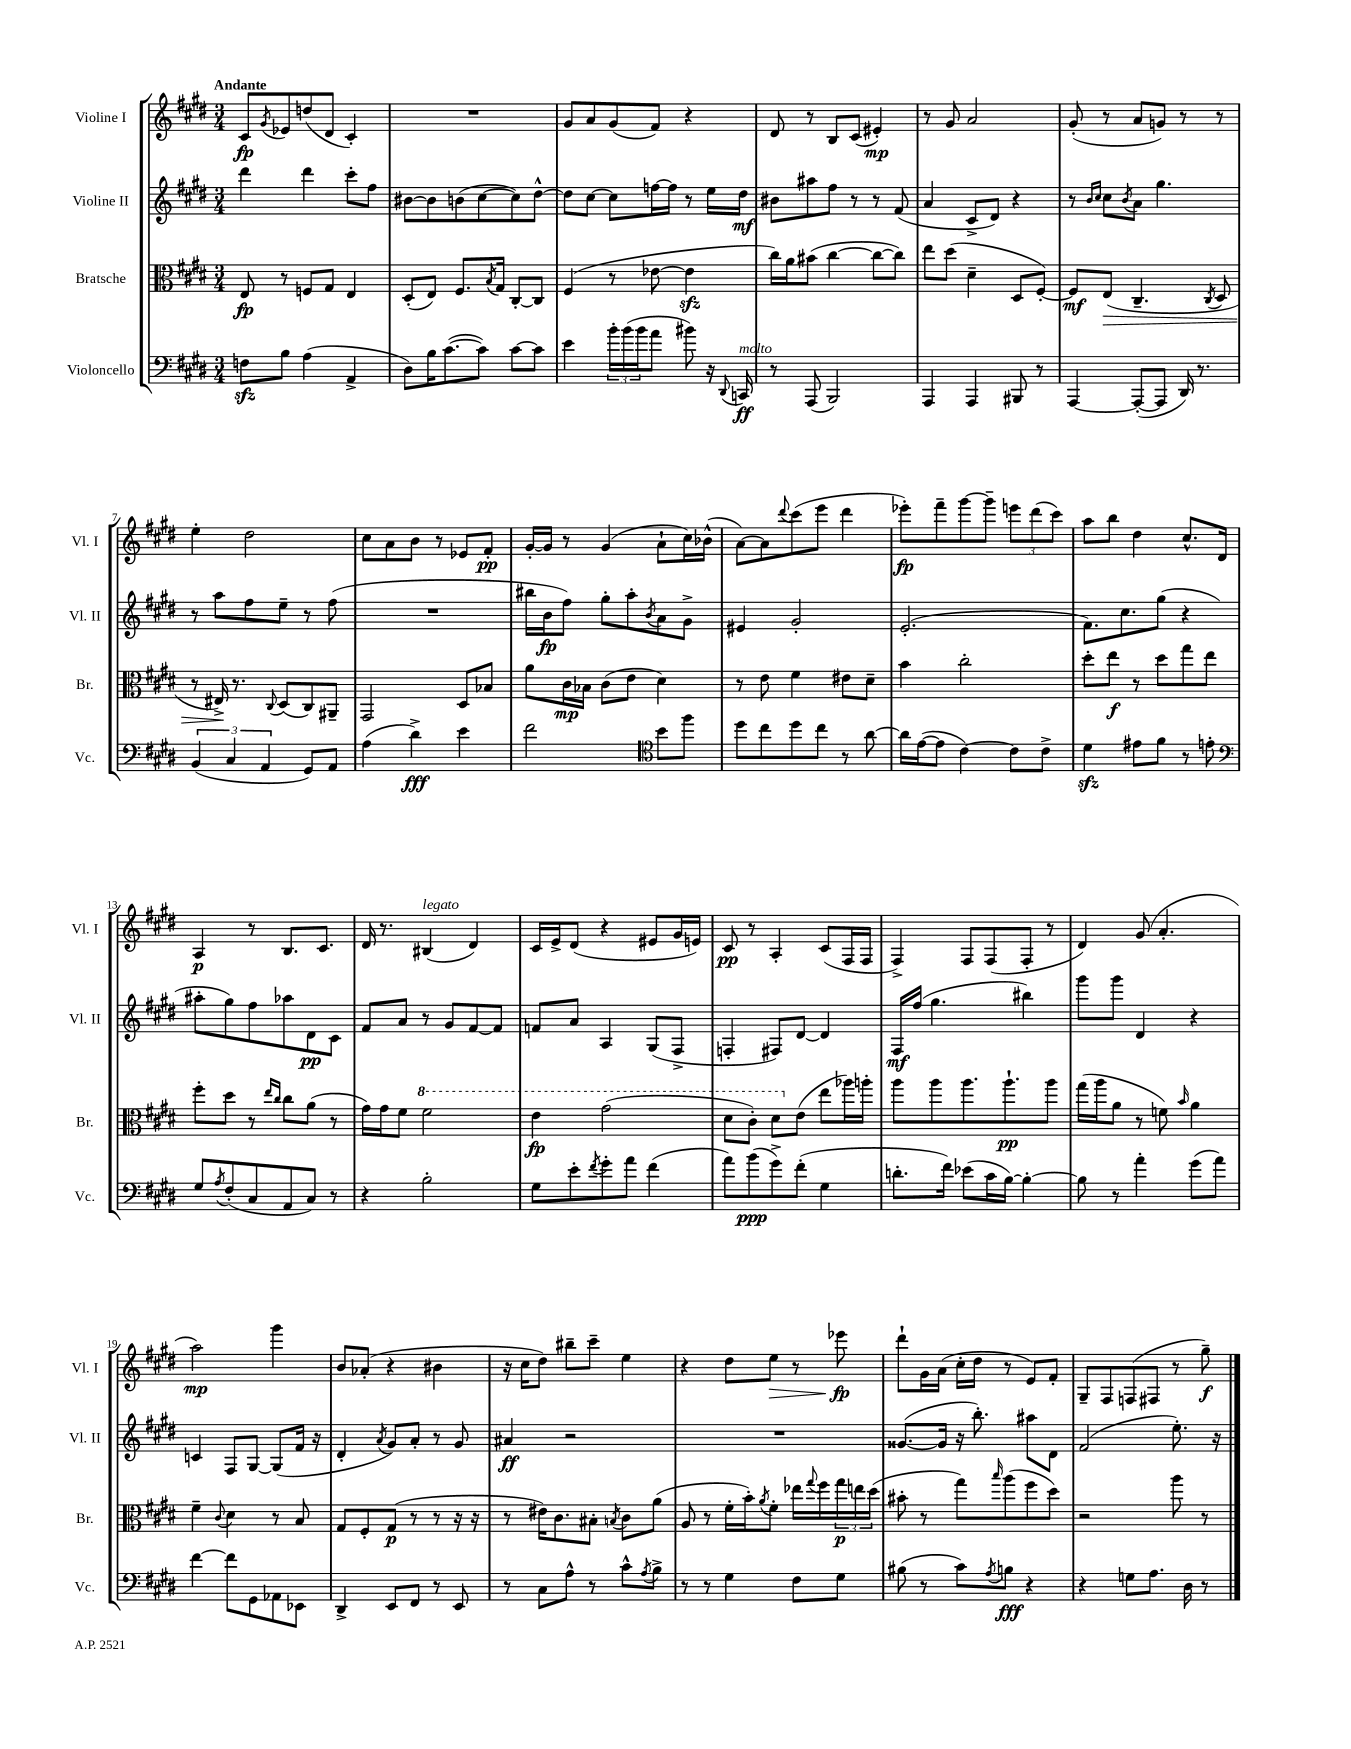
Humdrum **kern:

**kern	**kern	**kern	**kern
*staff4	*staff3	*staff2	*staff1
*clefF4	*clefC3	*clefG2	*clefG2
*k[f#c#g#d#]	*k[f#c#g#d#]	*k[f#c#g#d#]	*k[f#c#g#d#]
*M3/4	*M3/4	*M3/4	*M3/4
8F	8E	4ddd#	8c#
.	.	.	8qg#
8B	8r	.	8e-
(4A	8F	4ddd#	(8dd
.	8G#	.	8d#
4AA^	4E	8ccc#'	4c#')
.	.	8ff#	.
=	=	=	=
8D#)	(8D#'	[8b#	2.r
16B	8E)	8b#]	.
([8.c#	.	.	.
.	8.F#	(8b	.
8c#])	.	[8cc#	.
.	8qB	.	.
.	16G#	.	.
[8c#	[8C#'	8cc#])	.
8c#]	8C#]	[8dd#^^	.
=	=	=	=
4e	(4F#	8dd#]	8g#
.	.	[8cc#	8a
24b'	8r	8cc#]	(8g#
(24b	.	.	.
24b	.	.	.
8a	[8e-	[16ff	8f#)
.	.	16ff]	.
8b#)	4e-]	8r	4r
16r	.	16ee	.
8qqDD#	.	.	.
16CC	.	16dd#	.
=	=	=	=
8r	16cc#)	8b#	8d#
.	16a	.	.
(8AAA	(8b#	8aa#	8r
2BBB)	[4cc#	8ff#	8B
.	.	8r	(8c#
.	8cc#_	8r	4e#')
.	8cc#])	(8f#	.
=	=	=	=
4AAA	8ee	4a	8r
.	(8dd#	.	8g#
4AAA	4d#~	8c#^	2a
.	.	8d#)	.
8BBB#	8D#	4r	.
8r	[8F#')	.	.
=	=	=	=
[4AAA	8F#]	8r	(8g#'
.	.	16qqb	.
.	.	16qqcc#	.
.	(8E	8cc#	8r
.	.	8qb	.
(8AAA'_	4.C#~	8a	8a
8AAA]	.	4.gg#	8g)
16DD#)	.	.	8r
8.r	.	.	.
.	8qC#	.	.
.	8D#	.	8r
=	=	=	=
(6BB	8r	8r	4ee'
.	16E#^)	8aa	.
6C#	.	.	.
.	8.r	.	.
.	.	8ff#	2dd#
6AA	.	.	.
.	8qqC#	.	.
.	(8D#	8ee~	.
8GG#)	8C#)	8r	.
8AA	8AA#~	(8ff#	.
=	=	=	=
(4A	2GG#	2.r	8cc#
.	.	.	8a
4d#^)	.	.	8b
.	.	.	8r
4e	8D#	.	8e-
.	8B-	.	8f#'
=	=	=	=
2f#	8a	16bb#	[16g#'
.	.	16b	16g#]
.	16c#	8ff#)	8r
.	16B-	.	.
.	(8c#	8gg#'	(4g#
.	8e	8aa'	.
*clefC4	*	*	*
.	.	8qb	.
8b	4d#)	8a	8a`
8ff#	.	8g#^	16cc#)
.	.	.	(16b-^^
=	=	=	=
8dd#	8r	4e#	[8a)
8cc#	8e	.	8a]
.	.	.	8qqddd#
8dd#	4f#	2g#'	(8ccc#
8cc#	.	.	8eee
8r	8e#	.	4ddd#
[8a	8d#~	.	.
=	=	=	=
16a]	4b	(2.e'	8eee-')
([16e	.	.	.
8e]	.	.	8fff#~
[4c#)	2cc#'	.	[8ggg#
.	.	.	8ggg#~]
8c#]	.	.	12eee
.	.	.	(12ddd#
8c#^	.	.	.
.	.	.	12ccc#)
=	=	=	=
4d#	8dd#'	8.f#)	8aa
.	8ee	.	8bb
.	.	8.cc#	.
8e#	8r	.	4dd#
8f#	8dd#	(8gg#	.
8r	8gg#	4r	8.cc#^^
8e'	8ee	.	.
.	.	.	16d#
=	=	=	=
*clefF4	*	*	*
8G#	8ff#'	8aa#'	4A
8qA	.	.	.
(8F#'	8dd#	8gg#)	.
8C#	8r	8ff#	8r
.	16qqee	.	.
.	16qqcc#	.	.
8AA	8cc#	8aa-	8.B
8C#)	(8a	8d#	.
.	.	.	8.c#
8r	8r	8c#	.
=	=	=	=
4r	16g#)	8f#	16d#
.	16g#	.	8.r
.	8f#	8a	.
2B'	2ff#	8r	(4B#
.	.	8g#	.
.	.	[8f#	4d#)
.	.	8f#]	.
=	=	=	=
8G#	4ee	8f	16c#
.	.	.	16e^
8e'	.	8a	(8d#
8qf#	.	.	.
8g#'	(2gg#	4A	4r
8a	.	.	.
(4f#	.	(8G#	8e#
.	.	8F#^	16g#
.	.	.	16e)
=	=	=	=
8a)	8dd#	4F'	8c#
(8b	8cc#')	.	8r
8g#^)	8dd#	8F#)	4A'
(8f#'	(8e	[8d#	.
4G#	8ee	4d#]	(8c#
.	16aa-)	.	16F#
.	16aa'	.	16F#
=	=	=	=
8.d'	8aa	16F#	4F#^)
.	.	(16ff#	.
.	8aa	4.gg#	.
16f#)	.	.	.
(8e-	8.aa	.	8F#
16c#	.	.	(8F#
[16B)	8.aa`	.	.
4B'_	.	4bb#)	8F#'
.	8aa	.	8r
=	=	=	=
8B]	(16gg#	8ggg#	4d#)
.	16aa	.	.
8r	8a	8ggg#	.
4a'	8r	4d#	(8g#
.	8f)	.	4.a'
.	16qqb	.	.
(8g#	4a	4r	.
8a)	.	.	.
=	=	=	=
[4f#	4f#~	4c	2aa)
.	8qqc#	.	.
8f#]	4d#	8F#	.
8GG#	.	[8G#	.
8AA-	8r	(8G#]	4ggg#
8EE-	8B	16f#	.
.	.	16r	.
=	=	=	=
4DD#^	8G#	4d#'	8b
.	8F#'	.	(8a-'
.	.	8qa	.
8EE	(8G#	8g#)	4r
8FF#	8r	8a'	.
8r	8r	8r	4b#
8EE	16r	8g#	.
.	16r	.	.
=	=	=	=
8r	8r	4a#	16r
.	.	.	16cc#
8C#	16e#)	.	8dd#)
.	8.c#	.	.
8A^^	.	2r	8bb#~
8r	8B#'	.	8ccc#~
.	8qB	.	.
8c#^^	8c#	.	4ee
8qA	.	.	.
8B^	(8a	.	.
=	=	=	=
8r	8A	2.r	4r
8r	8r	.	.
4G#	16f#'	.	8dd#
.	16b')	.	.
.	8qa	.	.
.	8f#'	.	8ee
8F#	16ee-	.	8r
.	8qqgg#	.	.
.	16ff#	.	.
8G#	24gg#	.	8eee-
.	24ee	.	.
.	(24dd#	.	.
=	=	=	=
(8B#	8b#'	([8.g##	8ddd#`
8r	8r	.	16g#
.	.	16g##]	(16a
8c#)	8gg#)	16r	16cc#'
.	.	8.bb')	16dd#
8qA	16qqbb	.	.
8B	(8aa	.	8r
4r	8ff#	8aa#	8e)
.	8dd#)	8d#	8f#'
=	=	=	=
4r	2r	(2f#	8G#~
.	.	.	8F#
8G	.	.	(8F
8.A	.	.	8F#
.	8aa	8.ee')	8r
16D#	.	.	.
8r	8r	.	8gg#~)
.	.	16r	.
==	==	==	==
*-	*-	*-	*-
